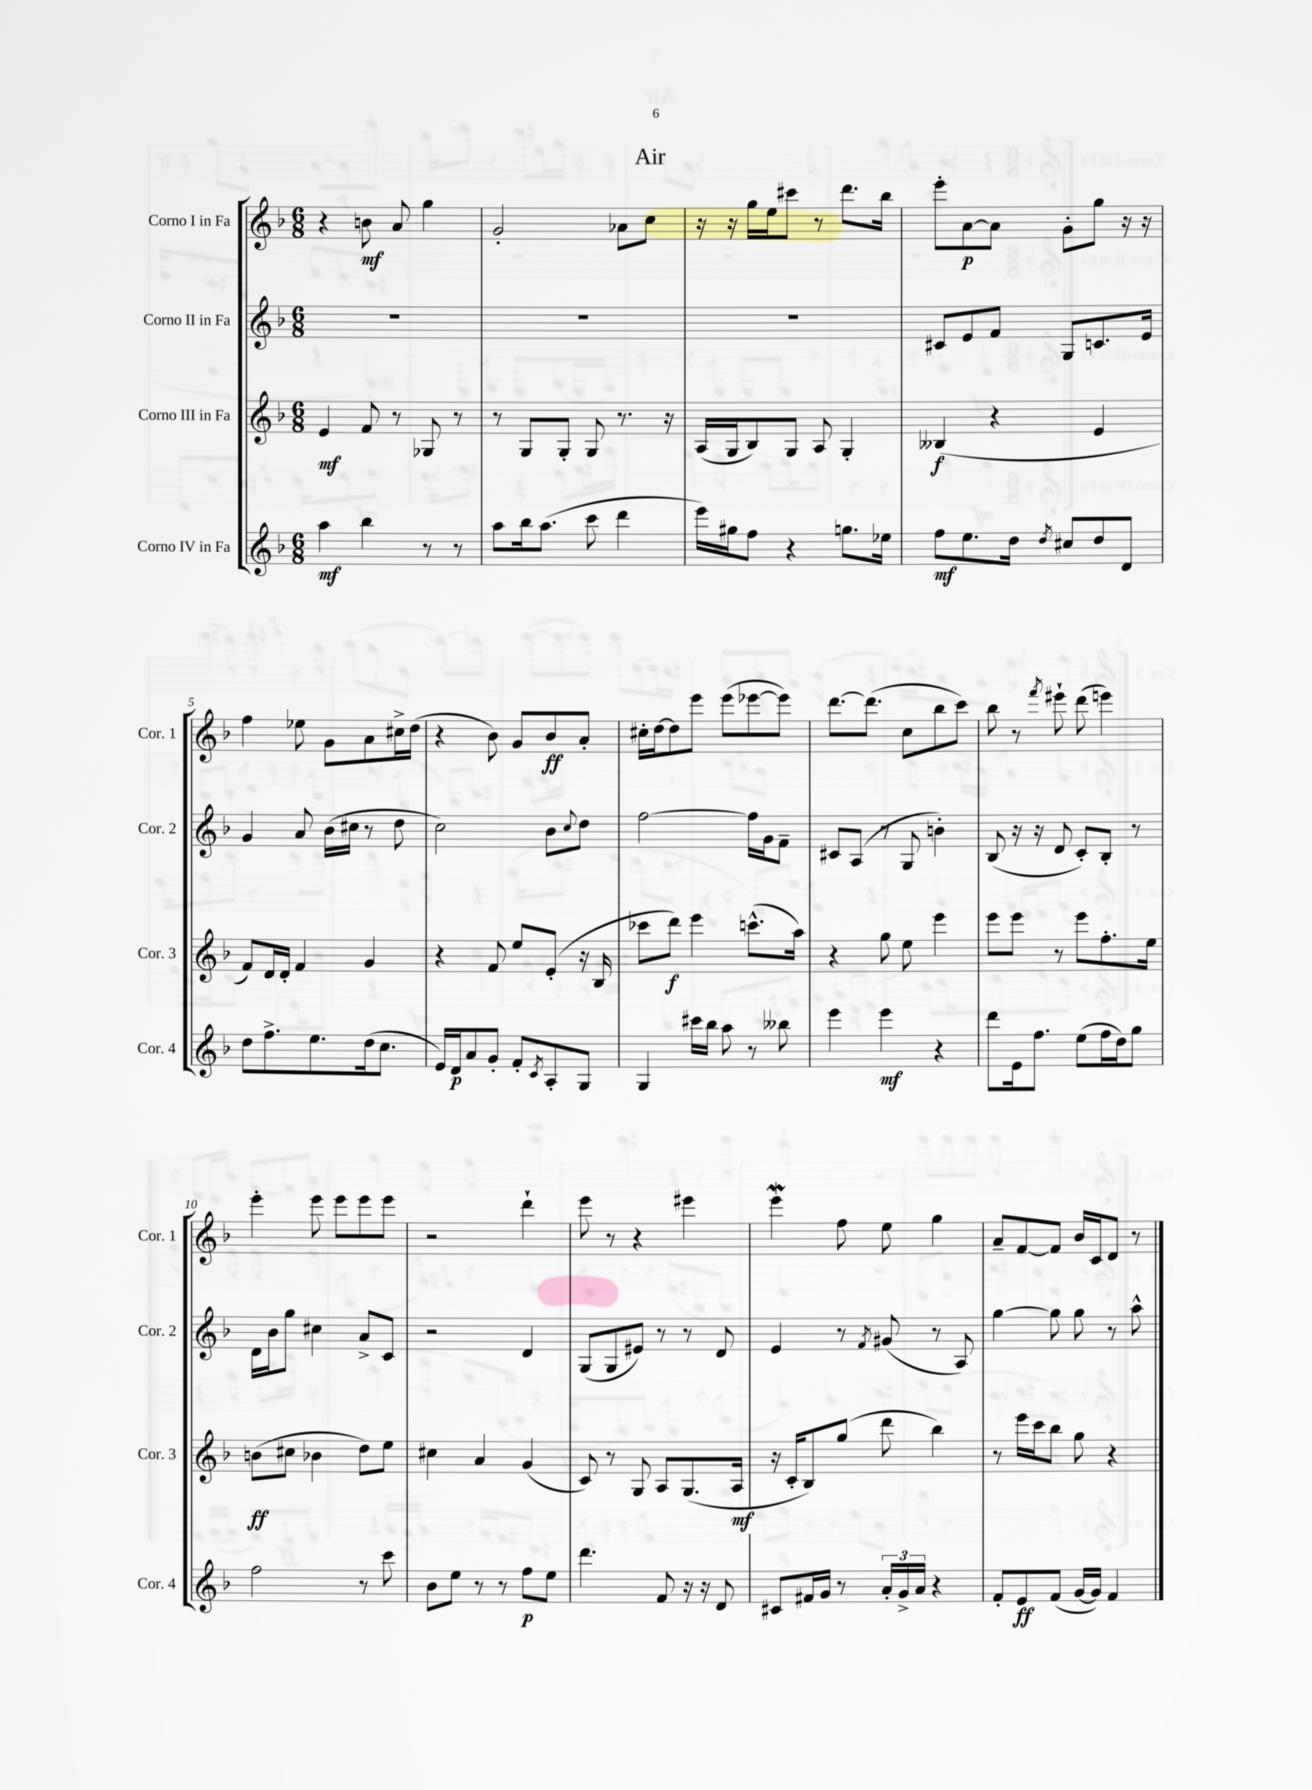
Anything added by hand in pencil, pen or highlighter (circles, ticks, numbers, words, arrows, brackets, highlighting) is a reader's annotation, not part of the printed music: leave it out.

**kern	**dynam	**kern	**dynam	**kern	**kern	**dynam
*part4	*part4	*part3	*part3	*part2	*part1	*part1
*staff4	*staff4	*staff3	*staff3	*staff2	*staff1	*staff1
*I"Corno IV in Fa	*	*I"Corno III in Fa	*	*I"Corno II in Fa	*I"Corno I in Fa	*
*I'Cor. 4	*	*I'Cor. 3	*	*I'Cor. 2	*I'Cor. 1	*
*clefG2	*	*clefG2	*	*clefG2	*clefG2	*
*k[b-]	*	*k[b-]	*	*k[b-]	*k[b-]	*
*M6/8	*	*M6/8	*	*M6/8	*M6/8	*
=1	=1	=1	=1	=1	=1	=1
4aa\	mf	4e/	mf	2.r	4r	.
4bb-\	.	8f/	.	.	8bn\	mf
.	.	8r	.	.	8a/	.
8r	.	8G-X/	.	.	4gg\	.
8r	.	8r	.	.	.	.
=2	=2	=2	=2	=2	=2	=2
8aa\L	.	8r	.	2.r	2g'/	.
16bb-\k	.	8G/L	.	.	.	.
(8.aa\J	.	.	.	.	.	.
.	.	8G'/J	.	.	.	.
8ccc\	.	8G/	.	.	.	.
4ddd\	.	8.r	.	.	8a-X\L	.
.	.	.	.	.	8cc\J	.
.	.	16r	.	.	.	.
=3	=3	=3	=3	=3	=3	=3
16eee\LL)	.	(16A/LL	.	2.r	16r	.
16gg#X\J	.	16G/J	.	.	16r	.
8ff\J	.	8B-/)	.	.	16gg\LL	.
.	.	.	.	.	16ee\J	.
4r	.	8G/J	.	.	8ccc#X\J	.
.	.	8A/	.	.	8r	.
8.ggn\L	.	4G'/	.	.	8.ddd\L	.
16ee-X\Jk	.	.	.	.	16bb-\Jk	.
=4	=4	=4	=4	=4	=4	=4
8ff\L	mf	(4B--X/	f	8c#X/L	8eee'\L	.
8.ee\	.	.	.	8e/	[8a\	p
.	.	4r	.	8f/J	8a\J]	.
16dd\Jk	.	.	.	.	.	.
8qdd/	.	.	.	.	.	.
8cc#X/L	.	.	.	8G/L	8g'\L	.
8dd/	.	4e/	.	8.cn/	8gg\J	.
8d/J	.	.	.	.	16r	.
.	.	.	.	16e/Jk	16r	.
!!LO:LB:g=z
=5	=5	=5	=5	=5	=5	=5
8dd\L	.	8f/L)	.	4g/	4ff\	.
8.ff^\	.	16d/L	.	.	.	.
.	.	16d'/JJ	.	.	.	.
.	.	4f/	.	8a/	8ee-X\	.
8.ee\	.	.	.	.	.	.
.	.	.	.	(16b-\LL	8g\L	.
.	.	.	.	16cc#X\JJ	.	.
(16dd\k	.	4g/	.	8r	8a\	.
8.cc\J	.	.	.	.	.	.
.	.	.	.	8dd\	16cc#X^\L	.
.	.	.	.	.	(16dd\JJ	.
=6	=6	=6	=6	=6	=6	=6
16e/LL)	.	4r	.	2cc\)	4r	.
16d/J	p	.	.	.	.	.
8a/	.	.	.	.	.	.
8g'/J	.	8f/	.	.	8b-\)	.
8f'/L	.	8ee/L	.	.	8g/L	.
8qc/	.	.	.	.	.	.
8A'/	.	(8e'/J	.	8b-\L	8b-/	ff
.	.	.	.	8qqcc/	.	.
8G/J	.	16r	.	8dd\J	8a'/J	.
.	.	16B-/	.	.	.	.
=7	=7	=7	=7	=7	=7	=7
4G/	.	8ccc-X\L	.	[2ff\	16cc#X'\LL	.
.	.	.	.	.	[16dd\J	.
.	.	8ddd\J)	f	.	8dd\]	.
16ccc#X\LL	.	4eee\	.	.	8eee\J	.
16bb-\JJ	.	.	.	.	.	.
8aa\	.	.	.	.	(8eee\L	.
8r	.	(8.cccn^^\L	.	16ff\LL]	[8eee-X\	.
.	.	.	.	16g\J	.	.
8bb--X\	.	.	.	8f~\J	8eee-\J])	.
.	.	16aa\Jk)	.	.	.	.
=8	=8	=8	=8	=8	=8	=8
4eee\	.	4r	.	8c#X/L	[8.ddd\L	.
.	.	.	.	(8A/J	.	.
.	.	.	.	.	(8.ddd\J]	.
4eee\	mf	8gg\	.	8r	.	.
.	.	8ee\	.	8G/	8cc\L	.
4r	.	4eee\	.	4bn'\)	8bb-\	.
.	.	.	.	.	8ccc\J)	.
=9	=9	=9	=9	=9	=9	=9
8ddd\L	.	8eee\L	.	(8B-/	8bb-\	.
16e\k	.	8eee\J	.	16r	8r	.
8.ff\J	.	.	.	16r	.	.
.	.	.	.	.	8qfff/	.
.	.	8r	.	8d/	8eee#X`\	.
(8ee\L	.	8eee\L	.	8c'/L)	(8ddd\	.
16ff\L	.	8.ff'\	.	8B-'/J	4eeen\)	.
16dd\J)	.	.	.	.	.	.
8gg\J	.	.	.	8r	.	.
.	.	16ee\Jk	.	.	.	.
!!LO:LB:g=z
=10	=10	=10	=10	=10	=10	=10
2ff\	.	(8bn\L	ff	16d\LL	4eee'\	.
.	.	.	.	16b-\J	.	.
.	.	8cc#X\J	.	8gg\J	.	.
.	.	4b-X\	.	4cc#X\	8eee\	.
.	.	.	.	.	8eee\L	.
8r	.	8dd\L)	.	8a^/L	8eee\	.
8ccc\	.	8ee\J	.	8c/J	8eee\J	.
=11	=11	=11	=11	=11	=11	=11
8b-\L	.	4cc#X\	.	2r	2r	.
8ee\J	.	.	.	.	.	.
8r	.	4a/	.	.	.	.
8r	.	.	.	.	.	.
8ff\L	p	(4g/	.	4d/	4ddd`\	.
8ee\J	.	.	.	.	.	.
=12	=12	=12	=12	=12	=12	=12
4.ddd\	.	8c/)	.	(8G/L	8eee\	.
.	.	8r	.	8G/	8r	.
.	.	8G/	.	8e#X/J)	4r	.
8f/	.	8A/L	.	8r	.	.
16r	.	(8.G/	.	8r	4eee#X\	.
16r	.	.	.	.	.	.
8d/	.	.	.	8d/	.	.
.	.	16A/Jk	mf	.	.	.
=13	=13	=13	=13	=13	=13	=13
8c#X/L	.	16r	.	4e/	4eeeW\	.
.	.	16c'/KL	.	.	.	.
16f#X/L	.	8B-/)	.	.	.	.
16g/JJ	.	.	.	.	.	.
8r	.	(8gg/J	.	8r	8ff\	.
.	.	.	.	8qf/	.	.
24a'/LL	.	8ddd\	.	(8g#X/	8ee\	.
24g^/	.	.	.	.	.	.
24a/JJ	.	.	.	.	.	.
4r	.	4bb-\)	.	8r	4gg\	.
.	.	.	.	8A/)	.	.
=14	=14	=14	=14	=14	=14	=14
8f'/L	.	8r	.	[4gg\	8a~/L	.
8e/	ff	16eee\LL	.	.	[8f/	.
.	.	16ccc\J	.	.	.	.
(8f/J	.	8bb-\J	.	8gg\]	8f/J]	.
[16g/LL	.	8gg\	.	8gg\	16b-/LL	.
16g/JJ])	.	.	.	.	16c/J	.
4f/	.	4r	.	8r	8d/J	.
.	.	.	.	8aa^^\	8r	.
==	==	==	==	==	==	==
*-	*-	*-	*-	*-	*-	*-
